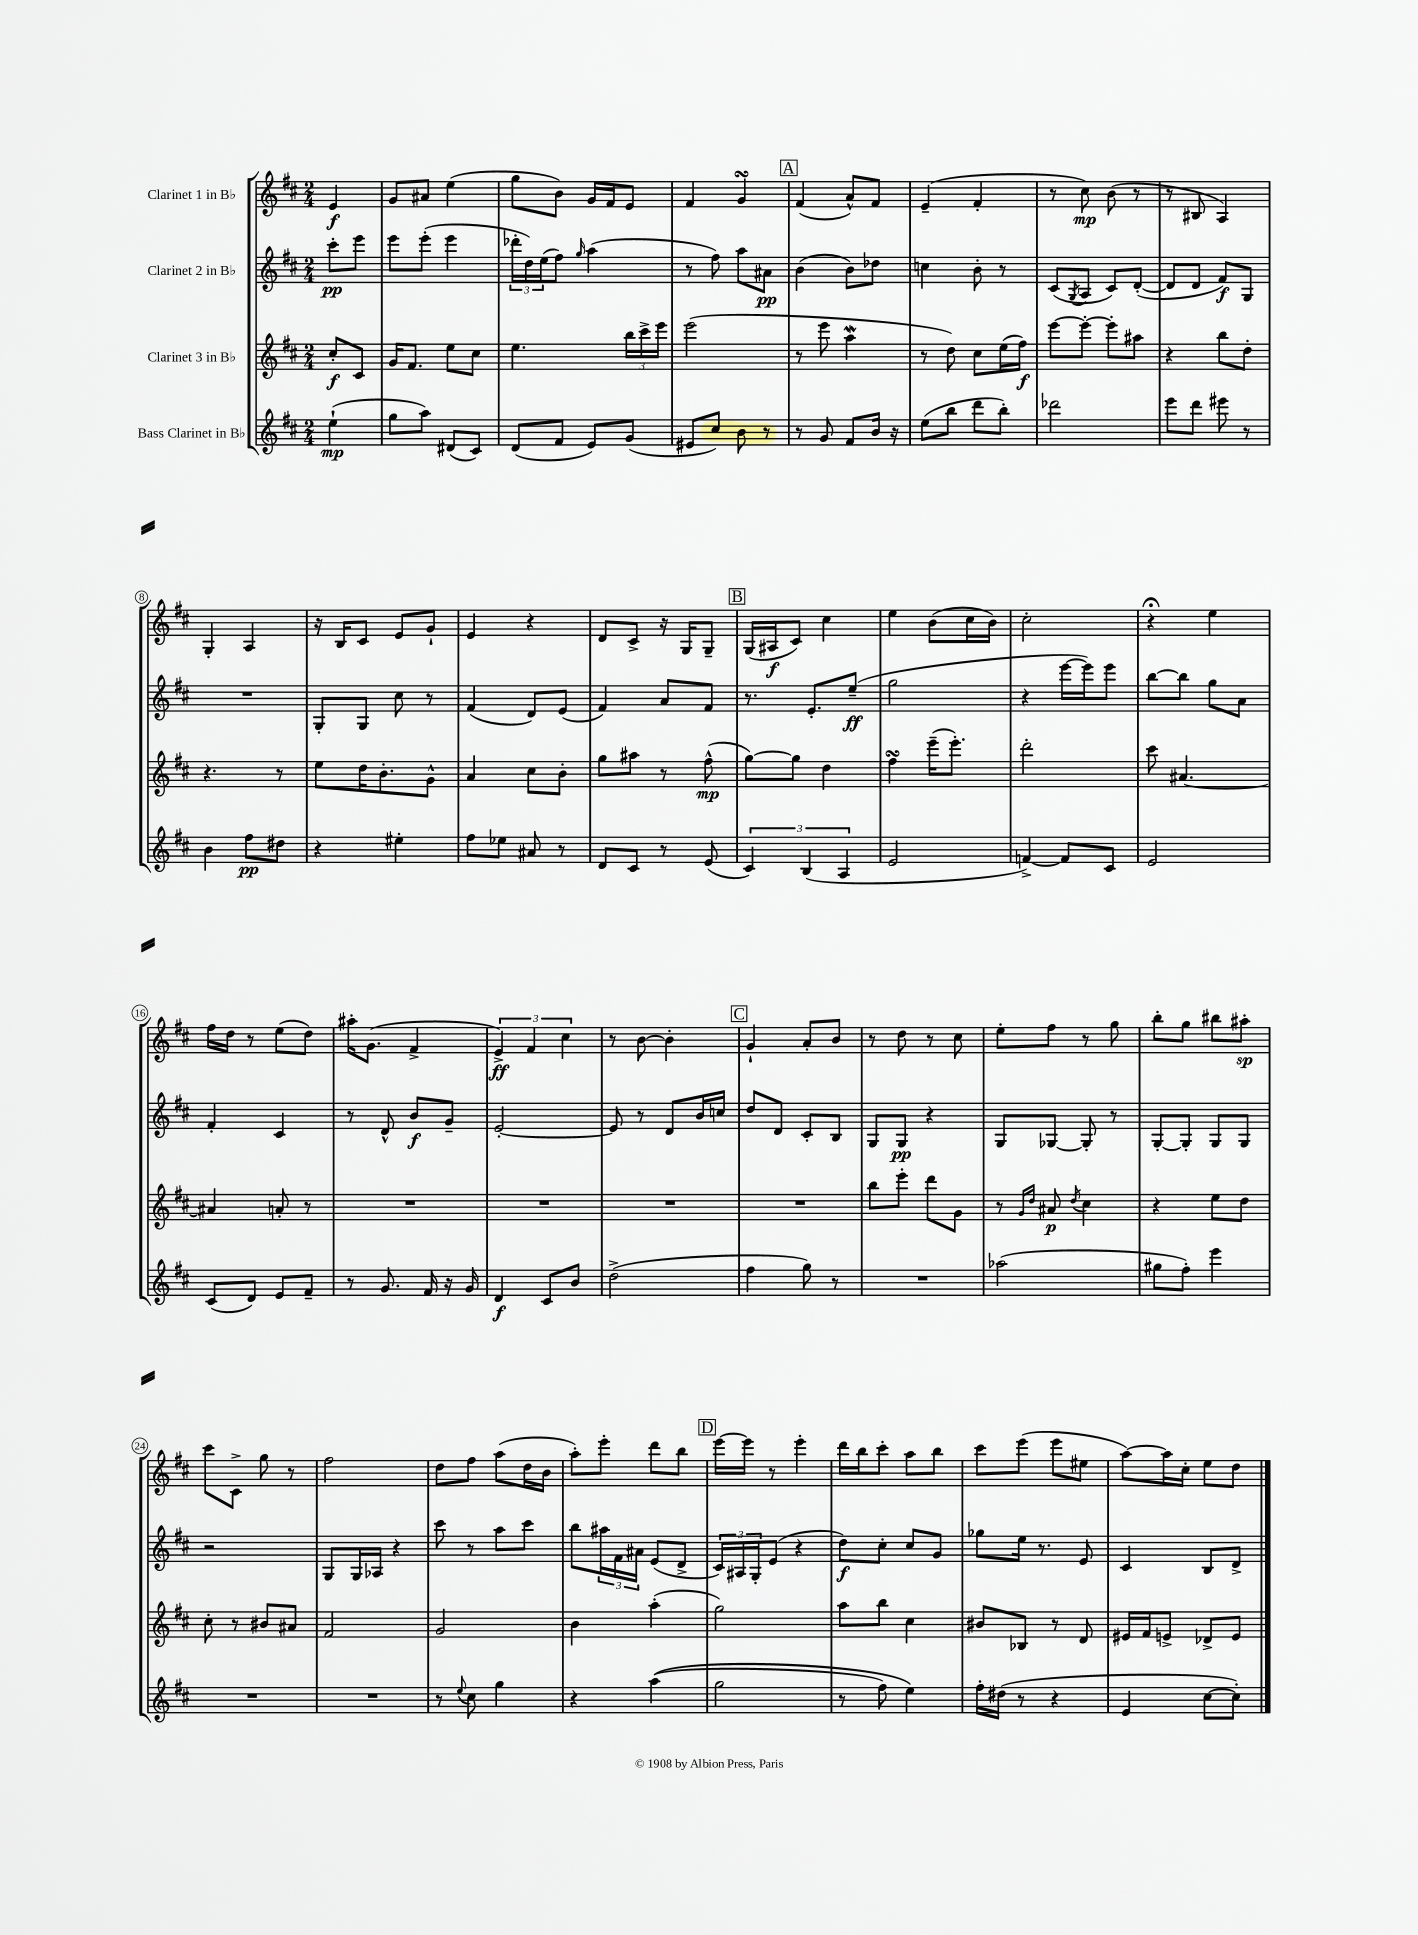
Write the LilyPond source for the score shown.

<<
\new StaffGroup <<
\new Staff = "s0" \with { instrumentName = "Clarinet 1 in Bb" } {
    \clef treble \key d \major \numericTimeSignature \time 2/4 \partial 4
    e'4\f |
    g'8 ais'8 e''4( |
    g''8 b'8) g'16 fis'16 e'8 |
    fis'4 g'4\turn |
    \mark \markup { \box "A" } fis'4( a'8-^) fis'8 |
    e'4--( fis'4-. |
    r8 cis''8\mp) b'8( r8 |
    r8 bis8 a4) |
    g4-. a4 |
    r16 b16 cis'8 e'8 g'8-! |
    e'4 r4 |
    d'8 cis'8-> r16 g16 g8-- |
    \mark \markup { \box "B" } g16( ais16\f cis'8) cis''4 |
    e''4 b'8( cis''16 b'16) |
    cis''2-. |
    r4\fermata e''4 |
    fis''16 d''16 r8 e''8( d''8) |
    ais''16-. g'8.( fis'4-> |
    \tuplet 3/2 { e'4->\ff) fis'4 cis''4 } |
    r8 b'8~ b'4-. |
    \mark \markup { \box "C" } g'4-! a'8-. b'8 |
    r8 d''8 r8 cis''8 |
    e''8-. fis''8 r8 g''8 |
    b''8-. g''8 bis''8 ais''8-.\sp |
    cis'''8 cis'8-> g''8 r8 |
    fis''2 |
    d''8 fis''8 a''8( d''16 b'16 |
    a''8-.) e'''8-. d'''8 b''8 |
    \mark \markup { \box "D" } e'''16~ e'''16 r8 e'''4-. |
    d'''16 b''16 cis'''8-. a''8 b''8 |
    cis'''8 e'''8( e'''8 eis''8 |
    a''8~) a''16 cis''16-. e''8 d''8 \bar "|." |
}
\new Staff = "s1" \with { instrumentName = "Clarinet 2 in Bb" } {
    \clef treble \key d \major \numericTimeSignature \time 2/4 \partial 4
    cis'''8-.\pp e'''8 |
    e'''8 e'''8-.( e'''4 |
    \tuplet 3/2 { des'''16-. d''16) e''16( } fis''8) \grace { g''16 } a''4( |
    r8 fis''8) a''8 ais'8\pp |
    \mark \markup { \box "A" } b'4( b'8) des''8 |
    c''4 b'8-. r8 |
    cis'8( \acciaccatura { g8 } a8 cis'8) d'8~-.( |
    d'8 d'8 fis'8\f) g8 |
    R2 |
    g8-. g8 cis''8 r8 |
    fis'4( d'8) e'8( |
    fis'4) a'8 fis'8 |
    \mark \markup { \box "B" } r8. e'8.-. e''8--\ff( |
    g''2 |
    r4 e'''16~ e'''16) e'''8 |
    b''8~ b''8 g''8 a'8 |
    fis'4-. cis'4 |
    r8 d'8-^ b'8\f g'8-- |
    e'2~-. |
    e'8 r8 d'8 b'16 c''16 |
    \mark \markup { \box "C" } d''8 d'8 cis'8-. b8 |
    g8 g8\pp r4 |
    g8 ges8~ ges8-. r8 |
    g8~-. g8-. g8 g8 |
    r2 |
    g8 g16 aes16 r4 |
    cis'''8 r8 a''8 cis'''8 |
    b''8 \tuplet 3/2 { ais''16 fis'16 ais'16 } e'8( d'8-> |
    \mark \markup { \box "D" } \tuplet 3/2 { cis'16) ais16 g16-. } e'8( r4 |
    d''8\f) cis''8-. cis''8 g'8 |
    ges''8 e''16 r8. e'8 |
    cis'4 b8 d'8-> \bar "|." |
}
\new Staff = "s2" \with { instrumentName = "Clarinet 3 in Bb" } {
    \clef treble \key d \major \numericTimeSignature \time 2/4 \partial 4
    cis''8-.\f cis'8 |
    g'16 fis'8. e''8 cis''8 |
    e''4. \tuplet 3/2 { b''16 cis'''16-> e'''16 } |
    e'''2( |
    \mark \markup { \box "A" } r8 e'''8 a''4\mordent |
    r8 d''8) cis''8 e''16( fis''16\f) |
    e'''8~ e'''8~-. e'''8-. ais''8 |
    r4 b''8 d''8-. |
    r4. r8 |
    e''8 d''16 b'8.-. g'8-^ |
    a'4 cis''8 b'8-. |
    g''8 ais''8 r8 fis''8-^\mp( |
    \mark \markup { \box "B" } g''8~) g''8 d''4 |
    fis''4\turn e'''16--( e'''8.-.) |
    d'''2-. |
    cis'''8 ais'4.~ |
    ais'4 a'8-. r8 |
    R2 |
    R2 |
    R2 |
    \mark \markup { \box "C" } R2 |
    b''8 e'''8-. d'''8 g'8 |
    r8 \grace { g'16 d''16 } ais'8\p \acciaccatura { d''8 } cis''4 |
    r4 e''8 d''8 |
    cis''8-. r8 bis'8 ais'8 |
    fis'2 |
    g'2 |
    b'4 a''4-.( |
    \mark \markup { \box "D" } g''2) |
    a''8 b''8 cis''4 |
    bis'8 bes8 r8 d'8 |
    eis'16 fis'16 e'8-> des'8-> e'8 \bar "|." |
}
\new Staff = "s3" \with { instrumentName = "Bass Clarinet in Bb" } {
    \clef treble \key d \major \numericTimeSignature \time 2/4 \partial 4
    e''4-!\mp( |
    g''8 a''8) dis'8( cis'8) |
    d'8( fis'8 e'8) g'8( |
    eis'8 cis''8) b'8 r8 |
    \mark \markup { \box "A" } r8 g'8 fis'8 b'16 r16 |
    e''8( b''8 d'''8 b''8-.) |
    des'''2 |
    e'''8 d'''8 eis'''8 r8 |
    b'4 fis''8\pp dis''8 |
    r4 eis''4-. |
    fis''8 ees''8 ais'8 r8 |
    d'8 cis'8 r8 e'8( |
    \mark \markup { \box "B" } \tuplet 3/2 { cis'4) b4( a4 } |
    e'2 |
    f'4~->) f'8 cis'8 |
    e'2 |
    cis'8( d'8) e'8 fis'8-- |
    r8 g'8. fis'16 r16 g'16 |
    d'4\f cis'8 b'8 |
    d''2->( |
    \mark \markup { \box "C" } fis''4 g''8) r8 |
    R2 |
    aes''2( |
    gis''8 fis''8-.) e'''4 |
    R2 |
    R2 |
    r8 \appoggiatura { e''8 } cis''8 g''4 |
    r4 a''4(\( |
    \mark \markup { \box "D" } g''2 |
    r8 fis''8) e''4\) |
    fis''16-. dis''16( r8 r4 |
    e'4 cis''8~ cis''8-.) \bar "|." |
}
>>
>>
\layout { \context { \Score \override BarNumber.stencil = #(make-stencil-circler 0.1 0.3 ly:text-interface::print) } }
